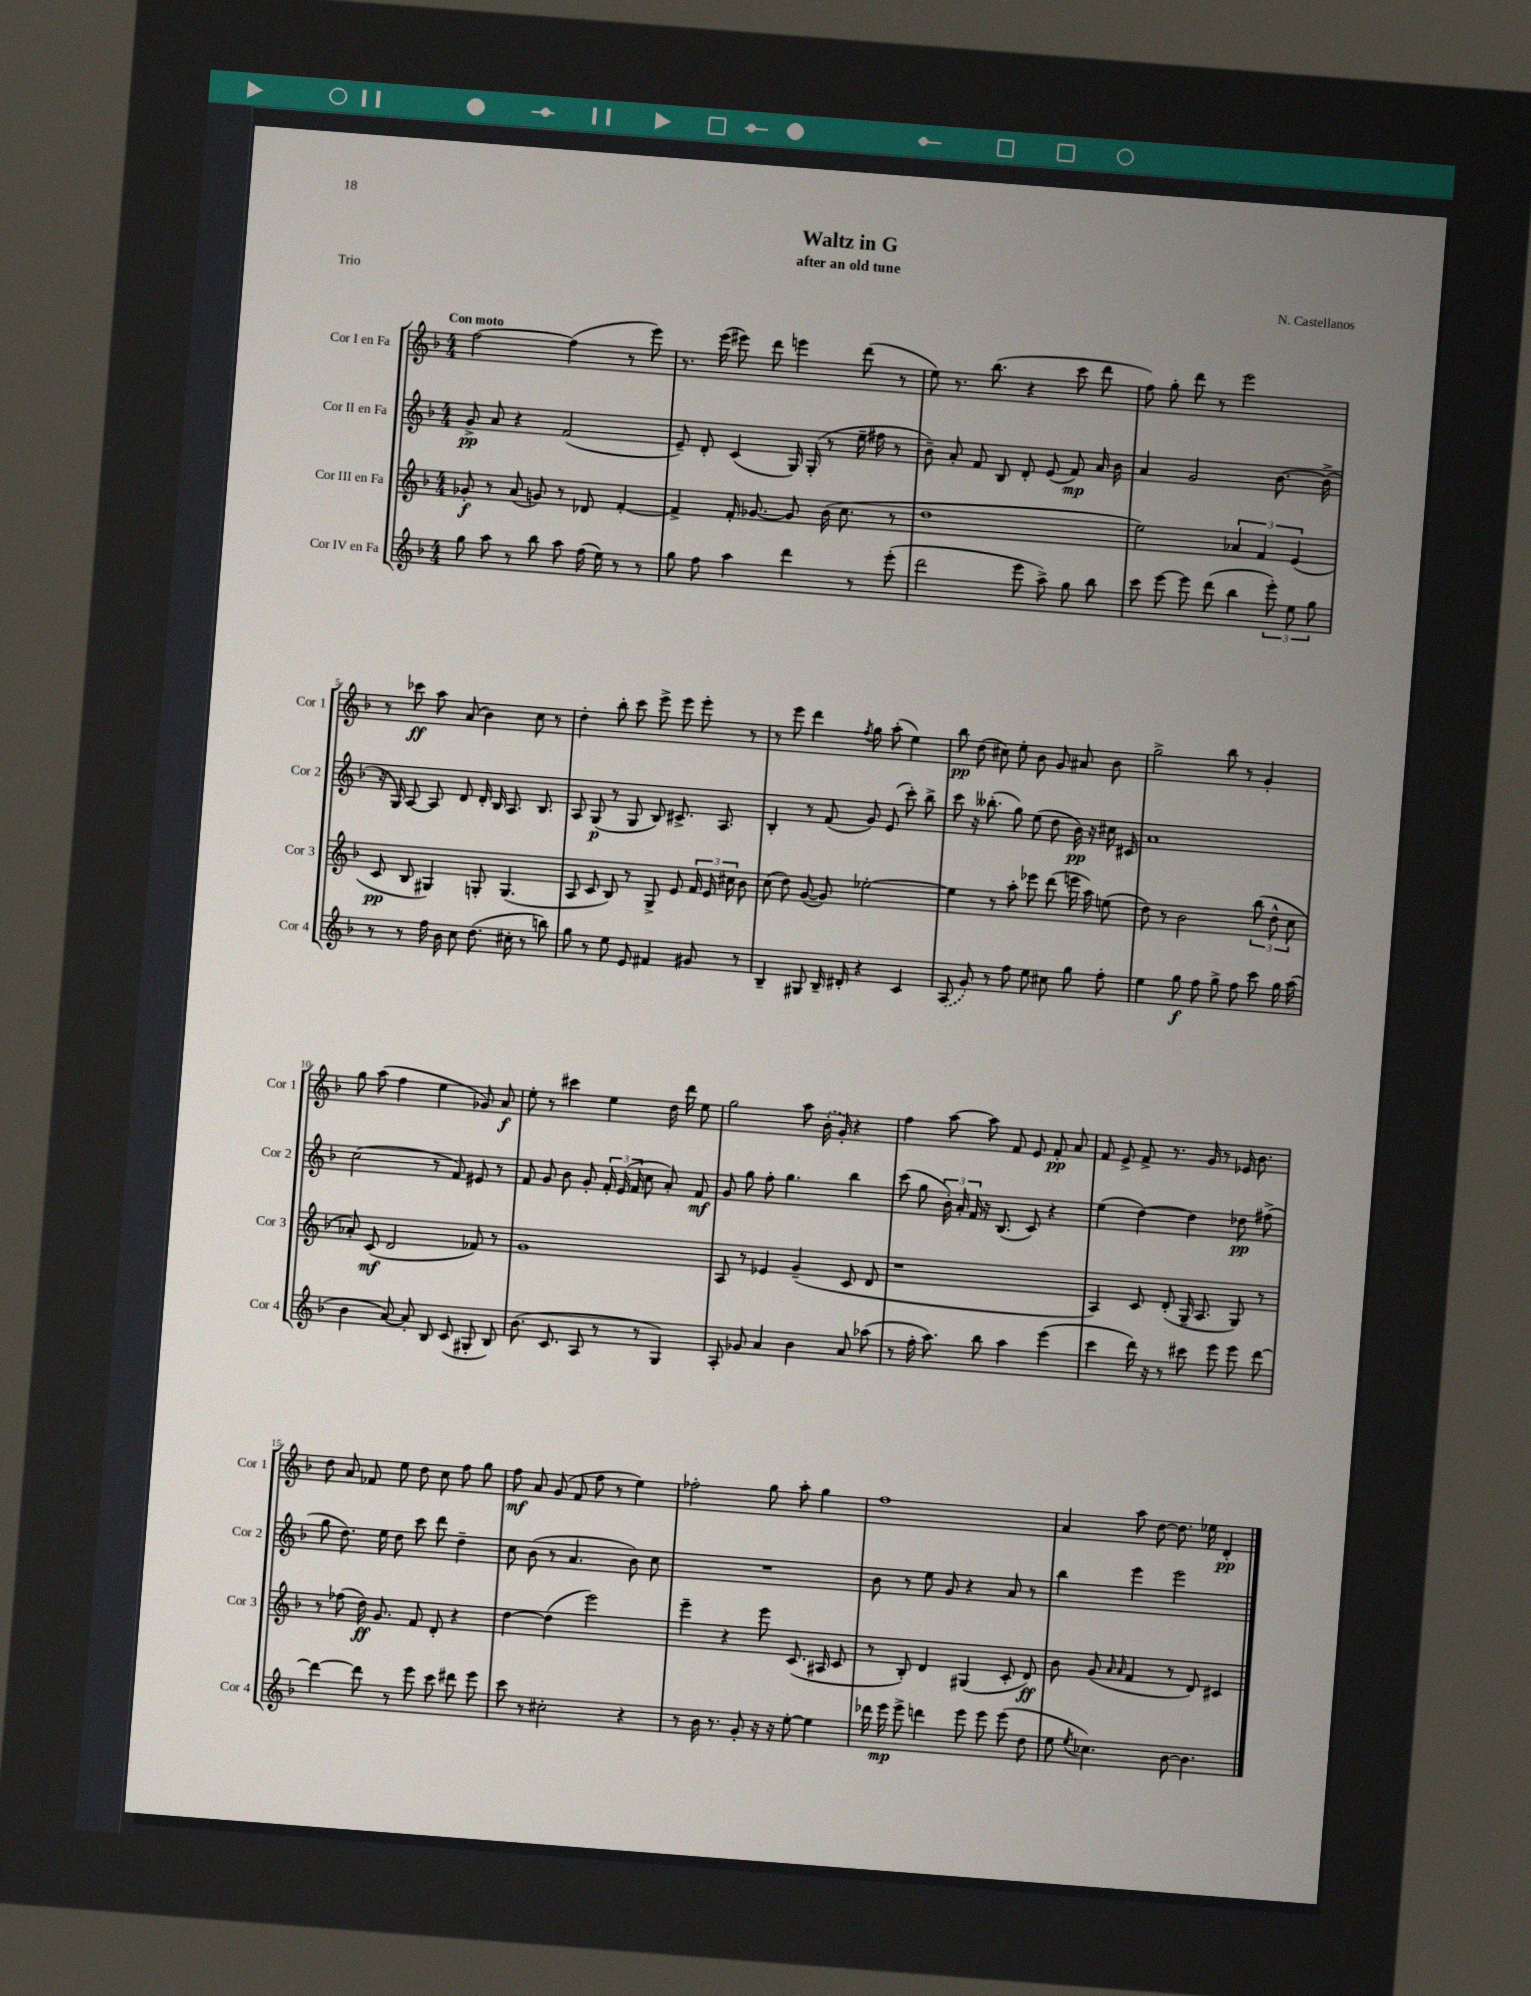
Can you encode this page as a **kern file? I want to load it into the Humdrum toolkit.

**kern	**dynam	**kern	**dynam	**kern	**dynam	**kern	**dynam
*part4	*part4	*part3	*part3	*part2	*part2	*part1	*part1
*staff4	*staff4	*staff3	*staff3	*staff2	*staff2	*staff1	*staff1
*I"Cor IV en Fa	*	*I"Cor III en Fa	*	*I"Cor II en Fa	*	*I"Cor I en Fa	*
*I'Cor 4	*	*I'Cor 3	*	*I'Cor 2	*	*I'Cor 1	*
*clefG2	*	*clefG2	*	*clefG2	*	*clefG2	*
*k[b-]	*	*k[b-]	*	*k[b-]	*	*k[b-]	*
*M4/4	*	*M4/4	*	*M4/4	*	*M4/4	*
=1	=1	=1	=1	=1	=1	=1	=1
!	!	!	!	!	!	!LO:TX:a:B:t=Con moto	!
8gg\	.	8g-X'/	f	8g^/	pp	[2ff\	.
8aa\	.	8r	.	8a/	.	.	.
8r	.	(8a/	.	4r	.	.	.
8bb-\	.	8gn/)	.	.	.	.	.
8aa\	.	8r	.	(2f/	.	(4ff\]	.
(16ff\	.	8d-X/	.	.	.	.	.
16ee\)	.	.	.	.	.	.	.
8r	.	[4f'/	.	.	.	8r	.
8r	.	.	.	.	.	8eee\)	.
=2	=2	=2	=2	=2	=2	=2	=2
8gg\	.	4f^/]	.	8e~/)	.	8.r	.
8ff\	.	.	.	8d'/	.	.	.
.	.	.	.	.	.	(16eee\	.
4aa\	.	16f'/	.	(4c/	.	8eee#X\)	.
.	.	[8.g-X/	.	.	.	.	.
.	.	.	.	.	.	8ddd\	.
4ddd\	.	8g-/]	.	16G/)	.	4eeen\	.
.	.	.	.	(16G'/	.	.	.
.	.	(16b-\	.	8r	.	.	.
.	.	8.cc\	.	.	.	.	.
8r	.	.	.	16ee~\	.	(8ddd\	.
.	.	.	.	16ff#X\	.	.	.
(8eee'\	.	8r	.	8r	.	8r	.
=3	=3	=3	=3	=3	=3	=3	=3
2ddd\	.	1dd	.	8b-~\)	.	8ee\)	.
.	.	.	.	8a'/	.	8.r	.
.	.	.	.	8f/	.	.	.
.	.	.	.	.	.	(8.bb-\	.
.	.	.	.	8B-/	.	.	.
8eee\	.	.	.	8d'/	.	4r	.
8aa^\)	.	.	.	(8e/	.	.	.
8gg\	.	.	.	8f/)	mp	8ccc\	.
8bb-\	.	.	.	16a/	.	8ddd\	.
.	.	.	.	16b-\	.	.	.
=4	=4	=4	=4	=4	=4	=4	=4
8ccc\	.	2ee\)	.	4a/	.	8ff\)	.
[8eee\	.	.	.	.	.	8gg'\	.
8eee\]	.	.	.	2g/	.	8ddd\	.
(8ddd\	.	.	.	.	.	8r	.
4bb-\	.	6a-X/	.	.	.	2eee\	.
.	.	6f/	.	.	.	.	.
12eee'\)	.	.	.	[8.b-\	.	.	.
12ee\	.	(6e/	.	.	.	.	.
12gg\	.	.	.	.	.	.	.
.	.	.	.	(16b-^\]	.	.	.
!!LO:LB:g=z
=5	=5	=5	=5	=5	=5	=5	=5
8r	.	8c/	pp	16r	.	8r	.
.	.	.	.	16G/)	.	.	.
8r	.	8B-/	.	[8A/	.	8ccc-X\	ff
16ff\	.	4G#X/)	.	8A/]	.	8aa\	.
16b-\	.	.	.	.	.	.	.
8cc\	.	.	.	8d/	.	(8a/	.
(8.dd\	.	8Gn'/	.	16d'/	.	4b-\)	.
.	.	.	.	16B-/	.	.	.
.	.	(4.G/	.	8.A/	.	.	.
16cc#X'\	.	.	.	.	.	.	.
8r	.	.	.	.	.	8cc\	.
.	.	.	.	8.B-/	.	.	.
8bbn\)	.	.	.	.	.	8r	.
=6	=6	=6	=6	=6	=6	=6	=6
8gg\	.	8A/	.	8A/	.	4dd'\	.
8r	.	8c/	.	(8G/	p	.	.
8ee\	.	8B-/)	.	8r	.	8bb-'\	.
8e/	.	8r	.	8G/	.	8ccc\	.
4f#X/	.	8G^/	.	8B-/)	.	8eee^\	.
.	.	8e/	.	8.c#X^/	.	8eee\	.
8g#X/	.	24f/	.	.	.	8eee'\	.
.	.	24e/	.	.	.	.	.
.	.	.	.	8.A/	.	.	.
.	.	24cc#X\	.	.	.	.	.
8r	.	8b-\	.	.	.	8r	.
=7	=7	=7	=7	=7	=7	=7	=7
4B-~/	.	(8cc\	.	4B-'/	.	8r	.
.	.	8dd\)	.	.	.	8eee\	.
8G#X/	.	([8g/	.	8r	.	4ddd\	.
16B-~/	.	8g/])	.	(8f/	.	.	.
16d#X'/	.	.	.	.	.	.	.
.	.	.	.	.	.	8qff/	.
4r	.	[2ee-X'\	.	8g/)	.	8gg\	.
.	.	.	.	(8e/	.	(8aa'\	.
4c/	.	.	.	8ccc'\)	.	4ee\)	.
.	.	.	.	8bb-^\	.	.	.
=8	=8	=8	=8	=8	=8	=8	=8
(8A/	.	4ee-\]	.	8ccc\	.	8bb-\	pp
8g/)	.	.	.	16r	.	(8dd\	.
.	.	.	.	(8.bb--X'\	.	.	.
8r	.	8r	.	.	.	8cc#X\)	.
8ff\	.	8aa'\	.	8gg\)	.	8ee'\	.
8ee\	.	8eee-X\	.	(8ee\	.	8b-\	.
8cc#X\	.	(8ddd\	.	8dd\	.	8g/	.
8gg\	.	16eeen\	.	16b-\)	pp	8a#X/	.
.	.	16aa\)	.	16r	.	.	.
8ff'\	.	(8een\	.	16cc#X\	.	8b-\	.
.	.	.	.	16c#X/	.	.	.
=9	=9	=9	=9	=9	=9	=9	=9
4ee\	.	8dd\)	.	1a	.	2gg^\	.
.	.	8r	.	.	.	.	.
8gg\	f	2b-\	.	.	.	.	.
8ff\	.	.	.	.	.	.	.
8gg^\	.	.	.	.	.	8bb-\	.
8ff\	.	.	.	.	.	8r	.
8ccc\	.	(12bb-\	.	.	.	4g'/	.
.	.	12dd^^\	.	.	.	.	.
16gg\	.	.	.	.	.	.	.
.	.	12cc\	.	.	.	.	.
(16aa\	.	.	.	.	.	.	.
!!LO:LB:g=z
=10	=10	=10	=10	=10	=10	=10	=10
4b-\	.	8a-X'/)	.	(2cc\	.	8gg\	.
.	.	(8c/	mf	.	.	(8aa\	.
[8a/)	.	2d/	.	.	.	4ff\	.
8a'/]	.	.	.	.	.	.	.
8B-/	.	.	.	8r	.	4ee\	.
(8c/	.	.	.	8f/)	.	.	.
8G#X'/	.	8f-X/)	.	8e#X/	.	8g-X/)	.
8B-/)	.	8r	.	8r	.	8a/	f
=11	=11	=11	=11	=11	=11	=11	=11
(8.b-\	.	1g	.	8f/	.	8ee'\	.
.	.	.	.	8g/	.	8r	.
8.c/	.	.	.	.	.	.	.
.	.	.	.	8b-\	.	4ccc#X\	.
8A/	.	.	.	8g'/	.	.	.
8r	.	.	.	24f'/	.	4ee\	.
.	.	.	.	(24e/	.	.	.
.	.	.	.	24f/	.	.	.
8r	.	.	.	8cc\	.	.	.
4G/)	.	.	.	8a'/)	.	16dd\	.
.	.	.	.	.	.	16ddd\	.
.	.	.	.	8f/	mf	8ee\	.
=12	=12	=12	=12	=12	=12	=12	=12
8A'/	.	8A/	.	8g/	.	2gg\	.
8g-X/	.	8r	.	8gg\	.	.	.
4a/	.	4e-X/	.	8ff'\	.	.	.
.	.	.	.	4.gg\	.	.	.
4b-\	.	(4g~/	.	.	.	8aa\	.
.	.	.	.	.	.	(16b-'\	.
.	.	.	.	.	.	16g'/)	.
8a/	.	8c/	.	4bb-\	.	4r	.
(8aa-X\	.	8d/	.	.	.	.	.
=13	=13	=13	=13	=13	=13	=13	=13
8r	.	1r	.	(8ccc\	.	4ff\	.
16ff'\	.	.	.	8gg\	.	.	.
8.aa\)	.	.	.	.	.	.	.
.	.	.	.	24b-'\)	.	[8aa\	.
.	.	.	.	24a'/	.	.	.
.	.	.	.	24f/	.	.	.
8bb-\	.	.	.	16r	.	8aa\]	.
.	.	.	.	(8.B-/	.	.	.
4aa\	.	.	.	.	.	8f/	.
.	.	.	.	8c/)	.	8e/	.
(4eee\	.	.	.	4r	.	8f'/	pp
.	.	.	.	.	.	8a/	.
=14	=14	=14	=14	=14	=14	=14	=14
4ccc\	.	4A/)	.	(4ee\	.	8f/	.
.	.	.	.	.	.	8e^/	.
16ddd\)	.	8c/	.	[4dd\)	.	8f^/	.
16r	.	.	.	.	.	.	.
8r	.	(8d'/	.	.	.	8.r	.
8ccc#X\	.	16G~/	.	4dd\]	.	.	.
.	.	8.A/	.	.	.	16g/	.
8eee\	.	.	.	.	.	8r	.
8eee\	.	8G/)	.	8dd-X\	pp	16e-X/	.
.	.	.	.	.	.	8.b-\	.
[8ddd\	.	8r	.	(8ff#X^\	.	.	.
!!LO:LB:g=z
=15	=15	=15	=15	=15	=15	=15	=15
4ddd\_	.	8r	.	8gg\	.	8dd\	.
.	.	(8ff-X\	.	8.dd\)	.	8a/	.
8ddd\]	.	16dd\)	ff	.	.	8f-X/	.
.	.	8.g/	.	16ee\	.	.	.
8r	.	.	.	8dd\	.	8ee\	.
8eee\	.	8f/	.	8ccc\	.	8dd\	.
8ccc\	.	8d'/	.	8ddd\	.	8cc\	.
8ddd#X\	.	4r	.	4dd~\	.	8ff\	.
8eee\	.	.	.	.	.	8gg\	.
=16	=16	=16	=16	=16	=16	=16	=16
8ccc\	.	[4dd\	.	8cc\	.	8ff\	mf
8r	.	.	.	(8b-\	.	8a/	.
2cc#X'\	.	(4dd\]	.	8r	.	(8g/	.
.	.	.	.	4.a/	.	8f/	.
.	.	2eee\)	.	.	.	8ff\	.
.	.	.	.	.	.	8r	.
4r	.	.	.	8b-\)	.	4ee\)	.
.	.	.	.	8cc\	.	.	.
=17	=17	=17	=17	=17	=17	=17	=17
8r	.	4eee~\	.	1r	.	2ff-X'\	.
16b-\	.	.	.	.	.	.	.
8.r	.	.	.	.	.	.	.
.	.	4r	.	.	.	.	.
8g'/	.	.	.	.	.	.	.
16r	.	8eee\	.	.	.	8gg\	.
16r	.	.	.	.	.	.	.
[8ee'\	.	(8.c/	.	.	.	8aa'\	.
4ee\]	.	.	.	.	.	4gg\	.
.	.	16A#X/	.	.	.	.	.
.	.	8c/	.	.	.	.	.
=18	=18	=18	=18	=18	=18	=18	=18
16ddd-X\	.	8r	.	8b-\	.	1ff	.
16eee\	mp	.	.	.	.	.	.
8eee^\	.	8B-'/)	.	8r	.	.	.
4dddn\	.	4d/	.	8ee\	.	.	.
.	.	.	.	8g/	.	.	.
8eee\	.	(4G#X/	.	4r	.	.	.
8eee\	.	.	.	.	.	.	.
(8eee\	.	8c'/	.	8a/	.	.	.
8dd\	.	8d/)	ff	8r	.	.	.
=19	=19	=19	=19	=19	=19	=19	=19
8ee\	.	8b-\	.	4bb-\	.	4a/	.
8qee/	.	.	.	.	.	.	.
4.cc-X\)	.	(8g/	.	.	.	.	.
.	.	16qqa/	.	.	.	.	.
.	.	16qqa/	.	.	.	.	.
.	.	4f/	.	4eee\	.	8aa\	.
.	.	.	.	.	.	[8dd\	.
[8b-\	.	8r	.	2eee\	.	8.dd\]	.
4.b-\]	.	8d/)	.	.	.	.	.
.	.	.	.	.	.	16ee-X\	.
.	.	4c#X/	.	.	.	4d'/	pp
==	==	==	==	==	==	==	==
*-	*-	*-	*-	*-	*-	*-	*-
